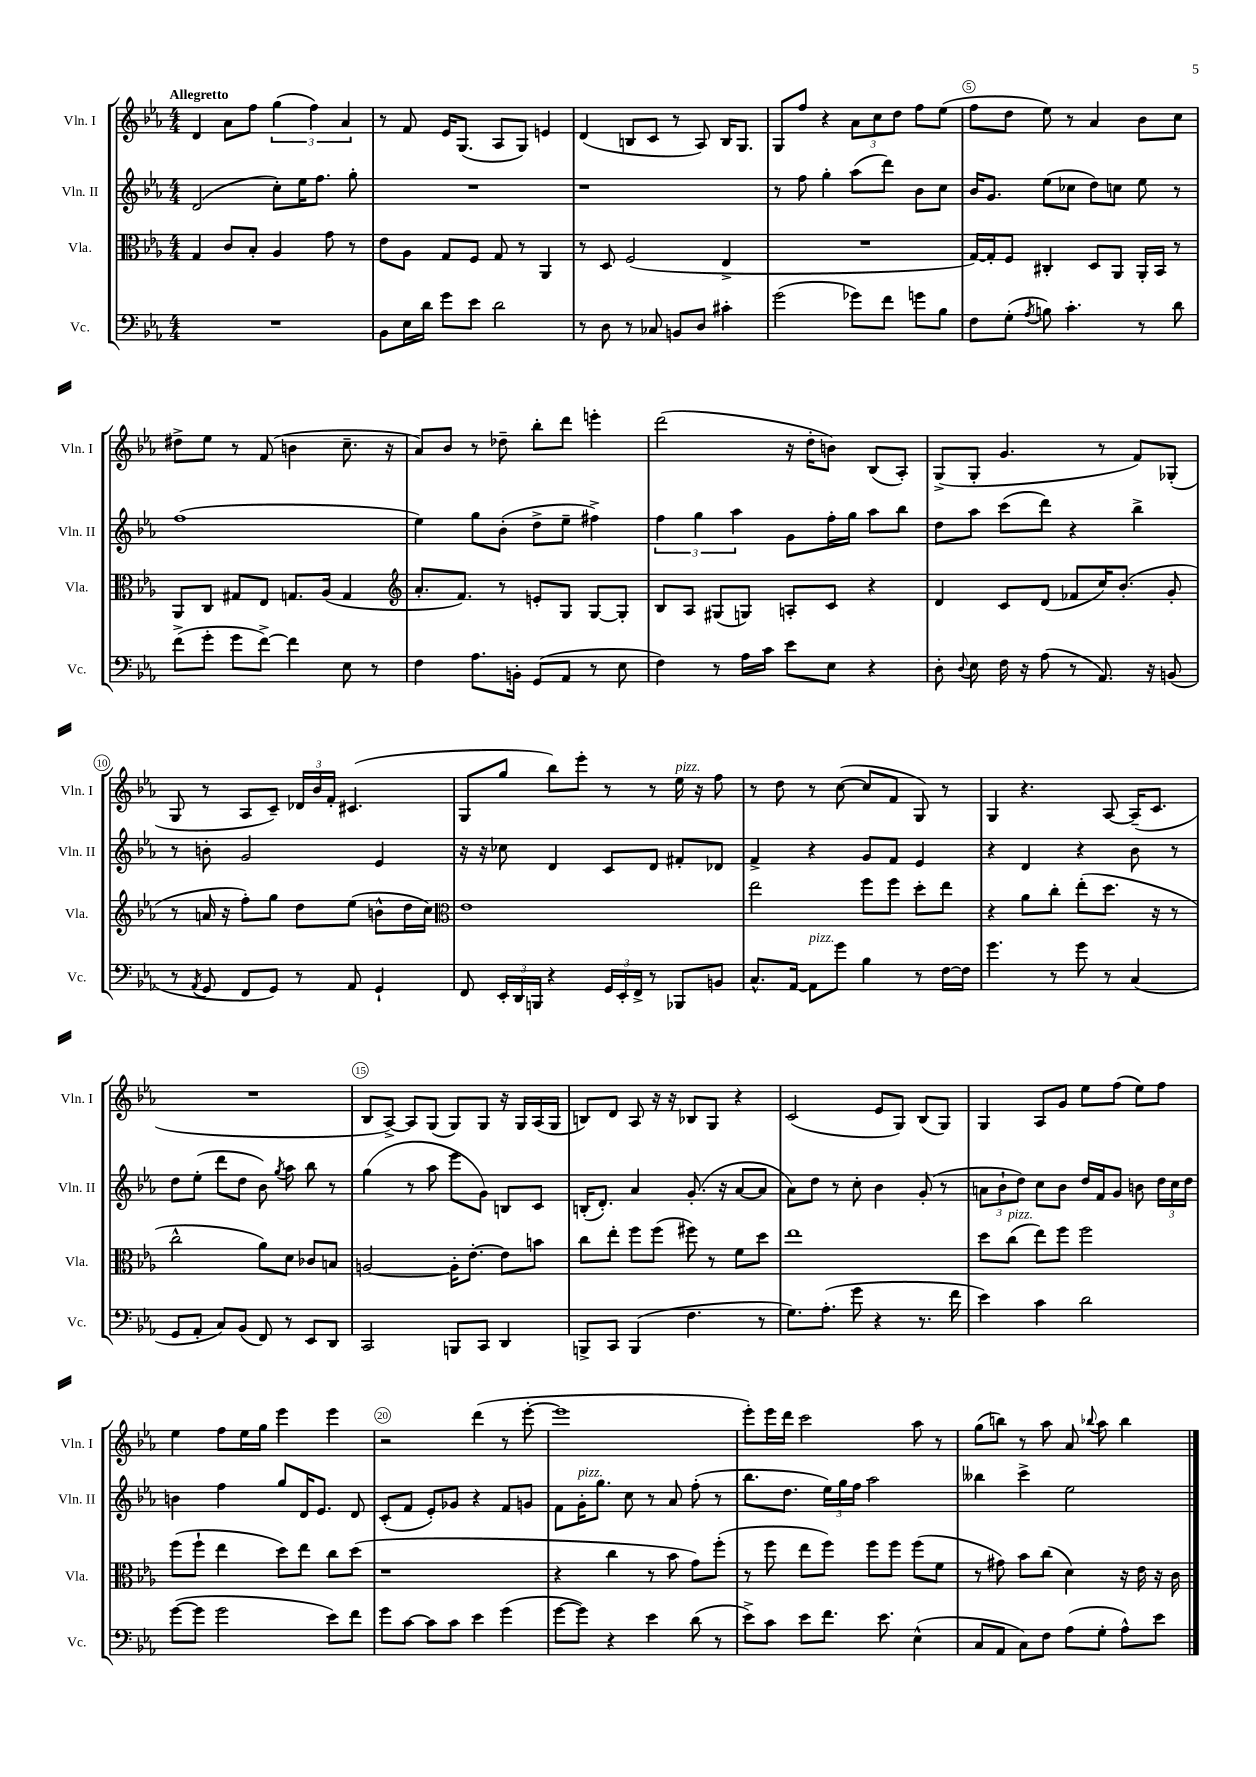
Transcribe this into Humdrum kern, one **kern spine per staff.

**kern	**kern	**kern	**kern
*part4	*part3	*part2	*part1
*staff4	*staff3	*staff2	*staff1
*I"Vc.	*I"Vla.	*I"Vln. II	*I"Vln. I
*I'Vc.	*I'Vla.	*I'Vln. II	*I'Vln. I
*clefF4	*clefC3	*clefG2	*clefG2
*k[b-e-a-]	*k[b-e-a-]	*k[b-e-a-]	*k[b-e-a-]
*M4/4	*M4/4	*M4/4	*M4/4
=1	=1	=1	=1
!	!	!	!LO:TX:a:B:t=Allegretto
1r	4G/	(2d/	4d/
.	8c/L	.	8a-\L
.	8B-'/J	.	8ff\J
.	4A-/	8cc'\L)	(6gg\
.	.	16ee-\K	.
.	.	.	6ff\)
.	.	8.ff\J	.
.	8g\	.	.
.	.	.	6a-/
.	8r	8gg'\	.
=2	=2	=2	=2
8BB-\L	8e-\L	1r	8r
16E-\L	8A-\J	.	8f/
16d\JJ	.	.	.
8g\L	8G/L	.	16e-/KL
.	.	.	(8.G/J
8e-\J	8F/J	.	.
2d\	8G/	.	8A-/L
.	8r	.	8G/J)
.	4AA-/	.	4en/
=3	=3	=3	=3
8r	8r	1r	(4d/
8D\	8D/	.	.
8r	(2F/	.	8Bn/L
8C-X/	.	.	8c/J
8BBn/L	.	.	8r
8D/J	.	.	8A-/)
4c#X'\	4E-^/	.	16B/KL
.	.	.	8.G/J
=4	=4	=4	=4
(2g\	1r	8r	8G/L
.	.	8ff\	8ff/J
.	.	4gg'\	4r
8g-X\L)	.	(8aa-\L	12a-\L
.	.	.	12cc\
8f\J	.	8ddd\J)	.
.	.	.	12dd\J
8gn\L	.	8b-\L	8ff\L
8B-\J	.	8cc\J	(8ee-\J
=5	=5	=5	=5
8F\L	[16G/LL)	16b-/KL	8ff\L
.	16G'/J]	8.g/J	.
(8G'\J	8F/J	.	8dd\J
8qA-/	.	.	.
8Bn\)	4C#X'/	(8ee-\L	8ee-\)
4.c'\	.	8cc-X\J	8r
.	8D/L	8dd\L)	4a-/
.	8AA-/J	8ccn\J	.
8r	16AA-'/LL	8ee-\	8b-\L
.	16BB-/JJ	.	.
8d\	8r	8r	8cc\J
!!LO:LB:g=z
=6	=6	=6	=6
(8f^\L	8AA-/L	(1ff	8dd#X^\L
8g'\J	8C/J	.	8ee-\J
8g\L	8G#X/L	.	8r
[8f^\J)	8E-/J	.	(8f/
4f\]	8.Gn/L	.	4bn\
.	(16A-/Jk	.	.
8E-\	4G/	.	8.cc~\
8r	.	.	.
.	.	.	16r
=7	=7	=7	=7
*	*clefG2	*	*
4F\	8.a-'/L	4ee-\)	8a-/L)
.	.	.	8b-/J
.	8.f/J)	.	.
8.A-\L	.	8gg\L	8r
.	8r	(8b-'\J	8dd-X~\
16BBn'\Jk	.	.	.
(8GG/L	8en'/L	8dd^\L	8bb-'\L
8AA-/J	8G/J	8ee-~\J	8ddd\J
8r	[8G/L	4ff#X^\)	4eeen'\
8E-\	8G'/J]	.	.
=8	=8	=8	=8
4F\)	8B-/L	6ff\	(2ddd\
.	8A-/J	.	.
.	.	6gg\	.
8r	(8G#X/L	.	.
.	.	6aa-\	.
16A-\LL	8Gn/J)	.	.
16c\JJ	.	.	.
8e-\L	8An'/L	8g\L	16r
.	.	.	16dd'\KL
8E-\J	8c/J	16ff'\L	8bn\J)
.	.	16gg\JJ	.
4r	4r	8aa-\L	(8B-/L
.	.	8bb-\J	8A-'/J)
=9	=9	=9	=9
8D'\	4d/	8dd\L	(8G^/L
8qqD/	.	.	.
8E-\	.	8aa-\J	8G'/J
16F\	8c/L	(8ccc\L	4.g/
16r	.	.	.
(8A-\	(8d/J	8ddd\J)	.
8r	8f-X/L	4r	.
8.AA-/)	16cc/K)	.	8r
.	(8.b-'/J	.	.
.	.	4bb-^\	8f/L)
16r	.	.	.
(8BBn/	8g'/	.	(8G-X'/J
!!LO:LB:g=z
=10	=10	=10	=10
8r	8r	8r	8G/
8qAA-/	.	.	.
8GG/	16an/	8bn'\	8r
.	16r	.	.
8FF/L	8ff'\L)	2g/	8A-/L
8GG/J)	8gg\J	.	8c~/J)
8r	8dd\L	.	24d-X/LL
.	.	.	24b-/
.	.	.	24f'/JJ
8AA-/	(8ee-\J	.	(4.c#X/
4GG`/	8bn^^\L	4e-/	.
.	16dd\L	.	.
.	16cc\JJ)	.	.
=11	=11	=11	=11
*	*clefC3	*	*
8FF/	1e-	16r	8G/L
.	.	16r	.
24EE-'/LL	.	8cc-X\	8gg/J
24DD/	.	.	.
24BBBn/JJ	.	.	.
4r	.	4d/	8bb-\L)
.	.	.	8eee-'\J
24GG/LL	.	8c/L	8r
24EE-'/	.	.	.
24FF^/JJ	.	.	.
8r	.	8d/J	8r
!	!	!	!LO:TX:a:i:t=pizz.
8BBB-X/L	.	8f#X'/L	16ee-\
.	.	.	16r
8BBn/J	.	8d-X/J	8ff\
=12	=12	=12	=12
8.C^^/L	2ee-\	4f^/	8r
.	.	.	8dd\
[16AA-/Jk	.	.	.
!LO:TX:a:i:t=pizz.	!	!	!
8AA-\L]	.	4r	8r
8g\J	.	.	([8cc\
4B-\	8ff\L	8g/L	8cc/L]
.	8ff\J	8f/J	8f/J
8r	8dd'\L	4e-/	8G/)
[16F\LL	8ee-\J	.	8r
16F\JJ]	.	.	.
=13	=13	=13	=13
4.g\	4r	4r	4G/
.	8a-\L	4d/	4.r
8r	8cc'\J	.	.
8g\	(8ee-'\L	4r	.
8r	8.dd\J	.	[8A-/
(4C/	.	8b-\	(16A-~/KL]
.	16r	.	8.c/J
.	8r	8r	.
!!LO:LB:g=z
=14	=14	=14	=14
8GG/L	2cc^^\	8dd\L	1r
8AA-'/J	.	(8ee-'\J	.
8C/L)	.	8ddd\L	.
(8BB-/J	.	8dd\J	.
8FF/)	8a-\L)	8b-\)	.
.	.	8qgg/	.
8r	8d\J	8aa-\	.
8EE-/L	8c-X/L	8bb-\	.
8DD/J	8Bn/J	8r	.
=15	=15	=15	=15
2CC/	[2An/	(4gg\	8B-/L
.	.	.	[8A-^/J)
.	.	8r	8A-/L]
.	.	8aa-\	(8G/J
8BBBn/L	16A'\KL]	8eee-\L	8G/L)
.	[8.e-'\J	.	.
8CC/J	.	8g\J)	8G/J
4DD/	8e-\L]	8Bn/L	16r
.	.	.	16G/LL
.	8bn\J	8c/J	(16A-/
.	.	.	16G/JJ
=16	=16	=16	=16
8BBBn^/L	8cc\L	(16Bn'/KL	8Bn/L)
.	.	8.d'/J)	.
8CC/J	8ee-'\J	.	8d/J
(4BBB/	8ff\L	4a-/	8A-/
.	(8ff\J	.	16r
.	.	.	16r
4.F\	8ff#X\)	(8.g'/	8B-X/L
.	8r	.	8G/J
.	.	16r	.
.	8f\L	[8a-/L	4r
8r	8dd\J	8a-/J]	.
=17	=17	=17	=17
8.G\L)	1ee-	8a-\L)	(2c/
.	.	8dd\J	.
(8.A-'\J	.	.	.
.	.	8r	.
8g\	.	8cc'\	.
4r	.	4b-\	8e-/L
.	.	.	8G/J)
8.r	.	(8g'/	(8B-/L
.	.	8r	8G/J)
16f\	.	.	.
=18	=18	=18	=18
4e-\)	8dd\L	12an\L	4G/
.	.	12b-`\	.
!	!LO:TX:a:i:t=pizz.	!	!
.	(8cc\J	.	.
.	.	12dd\J)	.
4c\	8ee-\L)	8cc\L	8A-/L
.	8ff\J	8b-\J	8g/J
2d\	2ff\	16dd/LL	8ee-\L
.	.	16f/J	.
.	.	8g/J	(8ff\J
.	.	8bn\	8ee-\L)
.	.	24dd\LL	8ff\J
.	.	24cc\	.
.	.	24dd\JJ	.
!!LO:LB:g=z
=19	=19	=19	=19
([8g\L	(8ff\L	4bn\	4ee-\
8g\J]	8ff`\J	.	.
2g\	4ee-\	4ff\	8ff\L
.	.	.	16ee-\L
.	.	.	16gg\JJ
.	8dd\L)	8gg/L	4eee-\
.	8ee-\J	16d/K	.
.	.	8.e-/J	.
8e-\L)	8cc\L	.	4eee-\
8f\J	(8dd\J	8d/	.
=20	=20	=20	=20
8g\L	1r	(8c'/L	2r
[8c\J	.	8f/J	.
8c\L]	.	8e-'/L)	.
8c\J	.	8g-X/J	.
4e-\	.	4r	(4ddd\
(4g\	.	8f/L	8r
.	.	8gn/J	[8eee-'\
=21	=21	=21	=21
[8g\L	4r	8f\L	1eee-]
!	!	!LO:TX:a:i:t=pizz.	!
8g\J])	.	16g'\K	.
.	.	8.gg\J	.
4r	4cc\	.	.
.	.	8cc\	.
4e-\	8r	8r	.
.	8b-\	8a-/	.
(8d\	8g\L)	(8ff'\	.
8r	(8ff'\J	8r	.
=22	=22	=22	=22
8e-^\L)	8r	8.bb-\L	8eee-'\L)
8c\J	8ff\	.	16eee-\L
.	.	8.dd\J	16ddd\JJ
8e-\L	8ee-\L	.	2ccc\
8.f\J	8ff\J)	24ee-\LL)	.
.	.	24gg\	.
.	.	24ff\JJ	.
.	8ff\L	2aa-\	.
8.e-\	.	.	.
.	8ff\J	.	.
(4E-^^\	(8ff\L	.	8aa-\
.	8f\J	.	8r
=23	=23	=23	=23
8C/L	8r	4bb--X\	(8gg\L
8AA-/J	8g#X\)	.	8bbn\J)
8C\L)	8b-\L	4ccc^\	8r
8F\J	(8cc\J	.	8aa-\
(8A-\L	4d\)	2ee-\	8a-/
.	.	.	8qqbb-X/
8G'\J	.	.	8aa-\
8A-^^\L)	16r	.	4bb-\
.	16e-\	.	.
8e-\J	16r	.	.
.	16c\	.	.
==	==	==	==
*-	*-	*-	*-
